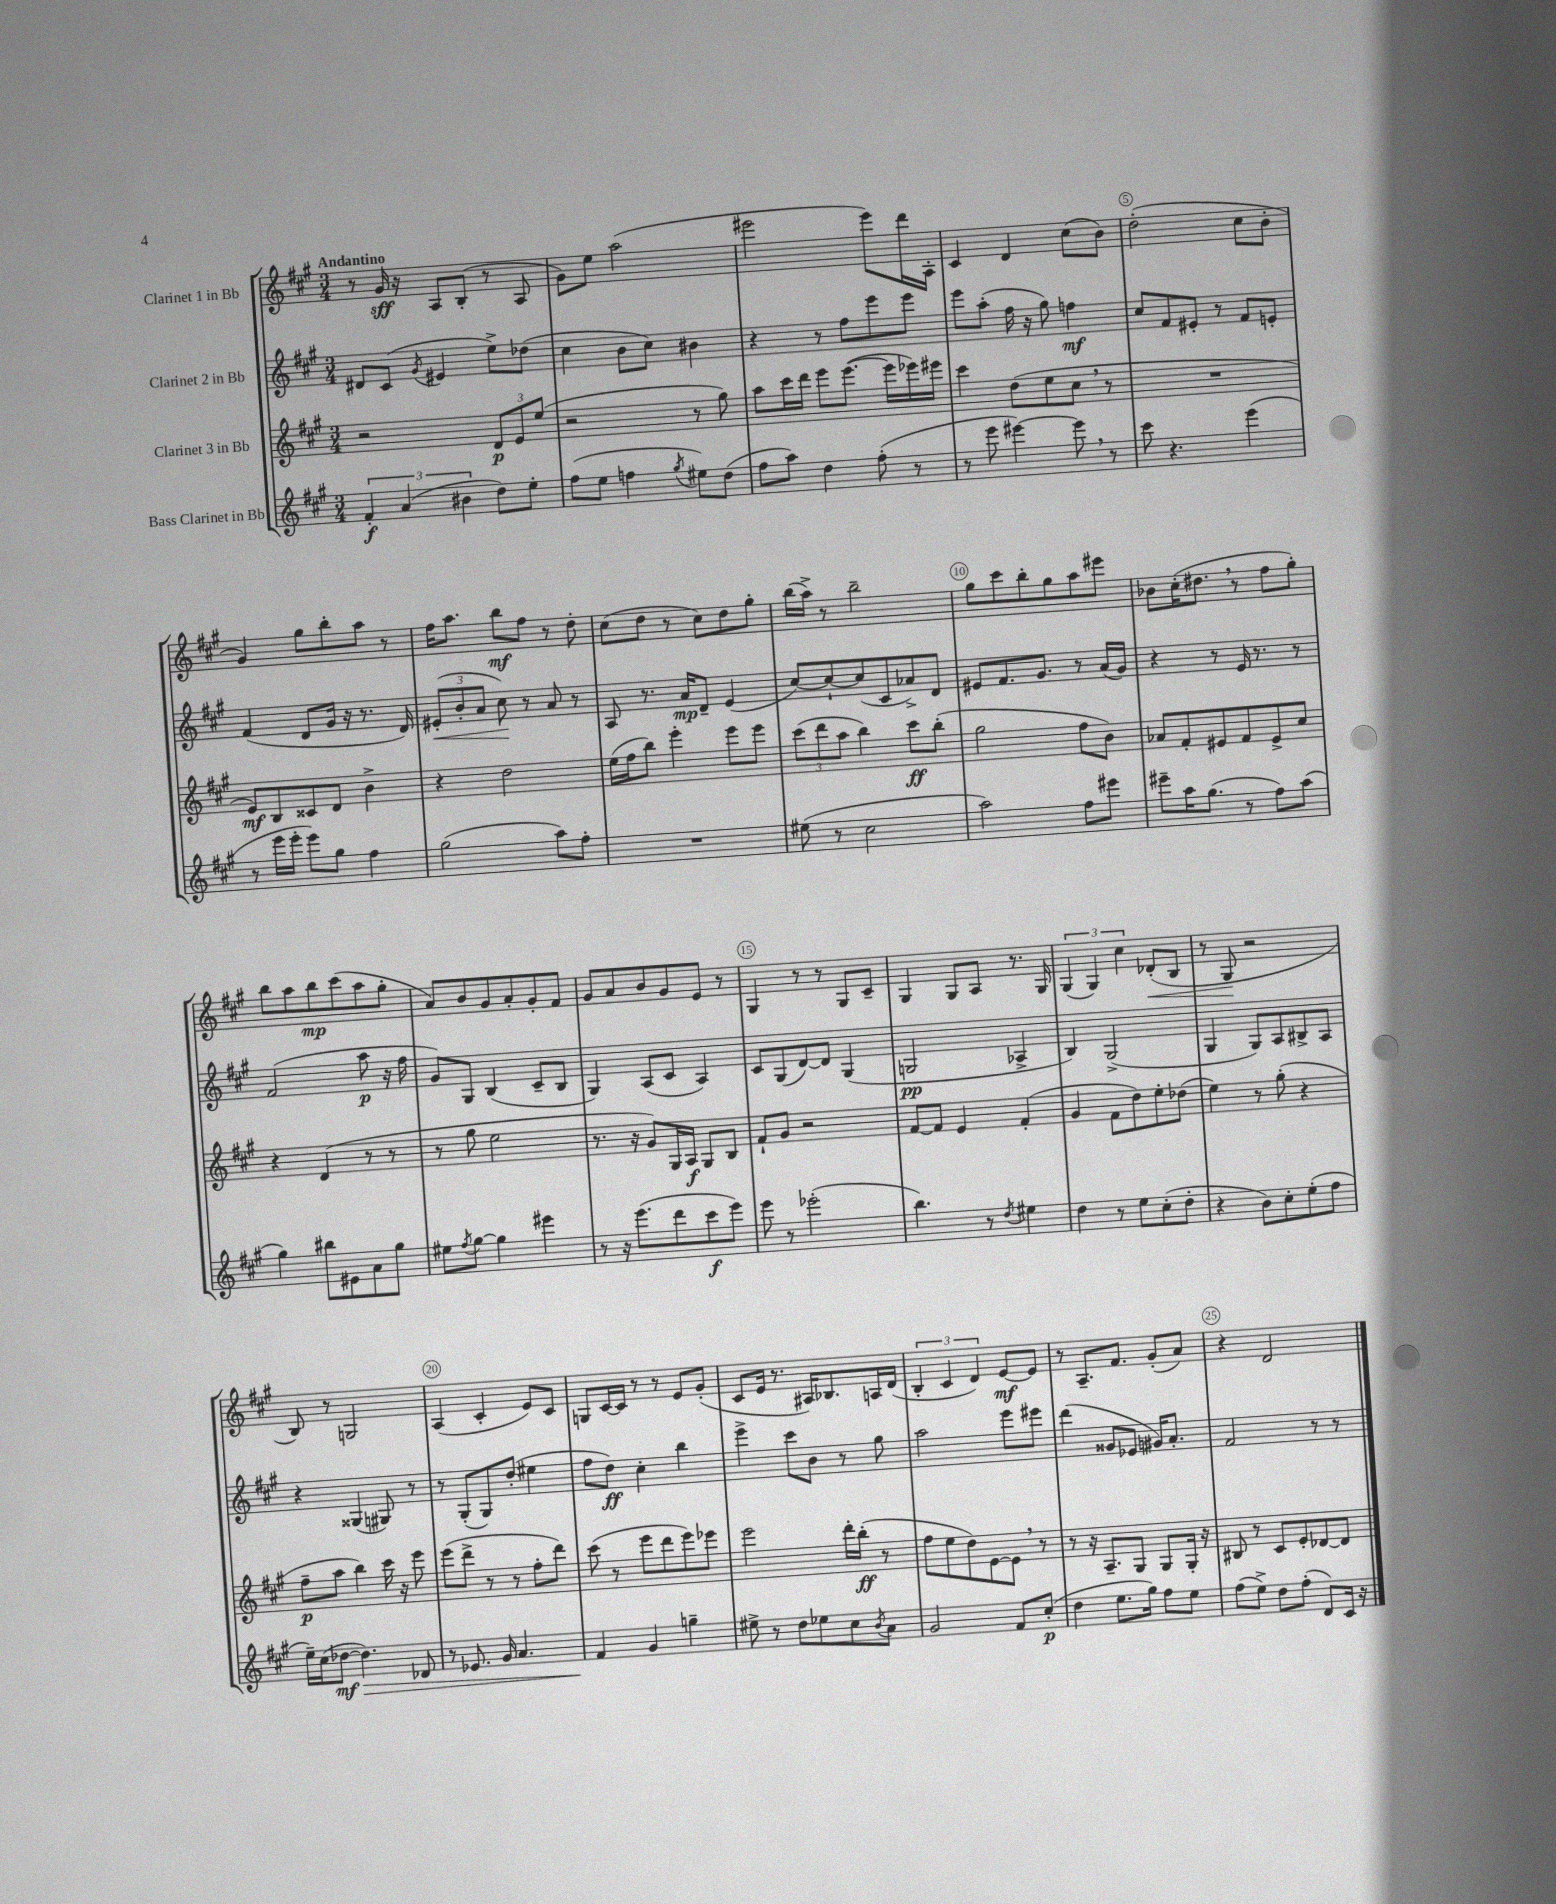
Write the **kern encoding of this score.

**kern	**dynam	**kern	**dynam	**kern	**dynam	**kern	**dynam
*part4	*part4	*part3	*part3	*part2	*part2	*part1	*part1
*staff4	*staff4	*staff3	*staff3	*staff2	*staff2	*staff1	*staff1
*I"Bass Clarinet in Bb	*	*I"Clarinet 3 in Bb	*	*I"Clarinet 2 in Bb	*	*I"Clarinet 1 in Bb	*
*clefG2	*	*clefG2	*	*clefG2	*	*clefG2	*
*k[f#c#g#]	*	*k[f#c#g#]	*	*k[f#c#g#]	*	*k[f#c#g#]	*
*M3/4	*	*M3/4	*	*M3/4	*	*M3/4	*
=1	=1	=1	=1	=1	=1	=1	=1
!	!	!	!	!	!	!LO:TX:a:B:t=Andantino	!
6f#'/	f	2r	.	8d#X/L	.	8r	.
.	.	.	.	(8c#/J	.	16g#/	sff
(6a/	.	.	.	.	.	.	.
.	.	.	.	.	.	16r	.
.	.	.	.	8qg#/	.	.	.
.	.	.	.	4e#X/	.	8A/L	.
6b#X\	.	.	.	.	.	.	.
.	.	.	.	.	.	(8B'/J	.
8dd\L)	.	12d/L	p	8ee^\L)	.	8r	.
.	.	12e/	.	.	.	.	.
8ee'\J	.	.	.	(8dd-X\J	.	8A/	.
.	.	(12ee/J	.	.	.	.	.
=2	=2	=2	=2	=2	=2	=2	=2
(8ff#\L	.	2r	.	4cc#\	.	8g#\L)	.
8ee\J	.	.	.	.	.	8ee\J	.
4ffn\	.	.	.	8b\L	.	(2aa\	.
.	.	.	.	8cc#\J)	.	.	.
8qgg#/	.	.	.	.	.	.	.
8ee#X\L)	.	8r	.	4b#X\	.	.	.
(8dd\J	.	8gg#\)	.	.	.	.	.
=3	=3	=3	=3	=3	=3	=3	=3
8ff#\L	.	8aa\L	.	4r	.	2eee#X\	.
8aa\J)	.	16ccc#\L	.	.	.	.	.
.	.	16ddd\JJ	.	.	.	.	.
4dd\	.	8eee\L	.	8r	.	.	.
.	.	([8.eee\J	.	8ff#\L	.	.	.
(8ff#'\	.	.	.	8eee\	.	8eee#\L)	.
.	.	16eee\LL]	.	.	.	.	.
8r	.	16eee-X\)	.	8eee\J	.	16ddd\L	.
.	.	16eee#X\JJ	.	.	.	16A'\JJ	.
=4	=4	=4	=4	=4	=4	=4	=4
8r	.	4ccc#\	.	8eee\L	.	4c#/	.
8eee\	.	.	.	(8aa'\J	.	.	.
[4eee#X\)	.	(8dd\L	.	16ff#\	.	4d/	.
.	.	.	.	16r	.	.	.
.	.	8ee\	.	8gg#\)	.	.	.
8eee#,\]	.	8cc#,\J	.	4ffn\	mf	(8cc#\L	.
8r	.	8r	.	.	.	8b\J)	.
=5	=5	=5	=5	=5	=5	=5	=5
8ccc#\	.	2.r	.	8cc#/L	.	(2dd'\	.
4.r	.	.	.	8f#/	.	.	.
.	.	.	.	8e#X'/J	.	.	.
.	.	.	.	8r	.	.	.
(4eee\	.	.	.	8f#/L	.	8cc#\L	.
.	.	.	.	8en'/J	.	8b'\J	.
!!LO:LB:g=z
=6	=6	=6	=6	=6	=6	=6	=6
8r	.	8e/L)	mf	(4f#/	.	4g#/)	.
16eee\LL	.	8B/	.	.	.	.	.
16eee'\JJ	.	.	.	.	.	.	.
8eee\L)	.	8c##X/	.	8d/L	.	8gg#\L	.
8gg#\J	.	8d/J	.	16g#/Jk	.	8bb'\	.
.	.	.	.	16r	.	.	.
4ff#\	.	4b^\	.	8.r	.	8aa\J	.
.	.	.	.	.	.	8r	.
.	.	.	.	16d/)	.	.	.
=7	=7	=7	=7	=7	=7	=7	=7
!	!	!	!	!	!LO:HP:b	!	!
(2gg#\	.	4r	.	(12e#X'/L	<	16ff#\KL	.
.	.	.	.	.	.	8.aa\J	.
.	.	.	.	12b'/	.	.	.
.	.	.	.	12a/J	.	.	.
.	.	2dd\	.	8cc#\)	.	8bb\L	mf
.	.	.	.	8r	[	8ff#\J	.
8aa\L)	.	.	.	8a/	.	8r	.
8ff#'\J	.	.	.	8r	.	8dd'\	.
=8	=8	=8	=8	=8	=8	=8	=8
2.r	.	(16ee\LL	.	8A/	.	(8cc#\L	.
.	.	16ff#\J	.	.	.	.	.
.	.	8bb\J)	.	8.r	.	8dd\J	.
.	.	4eee'\	.	.	.	8r	.
.	.	.	.	16a/KL	mp	.	.
.	.	.	.	8d~/J	.	8cc#\L)	.
.	.	8eee\L	.	(4e/	.	8dd\	.
.	.	8eee\J	.	.	.	8gg#'\J	.
=9	=9	=9	=9	=9	=9	=9	=9
(8ee#X\	.	(12ccc#\L	.	[8cc#/L)	.	(16bb\LL	.
.	.	.	.	.	.	16aa^\JJ)	.
.	.	12ddd\	.	.	.	.	.
8r	.	.	.	8cc#`/_	.	8r	.
.	.	12aa\J	.	.	.	.	.
2cc#\	.	4bb\)	.	(8cc#/]	.	2bb~\	.
.	.	.	.	8c#/	.	.	.
.	.	8ccc#\L	ff	8a-X^/)	.	.	.
.	.	(8bb'\J	.	8d/J	.	.	.
=10	=10	=10	=10	=10	=10	=10	=10
2aa\)	.	2gg#\	.	8e#X/L	.	8gg#\L	.
.	.	.	.	8.f#/	.	8ccc#\	.
.	.	.	.	.	.	8bb'\	.
.	.	.	.	8.g#/J	.	.	.
.	.	.	.	.	.	8gg#\	.
8ff#\L	.	8ff#\L	.	8r	.	8aa\	.
8eee#X\J	.	8b\J)	.	(16a/LL	.	8eee#X\J	.
.	.	.	.	16g#/JJ)	.	.	.
=11	=11	=11	=11	=11	=11	=11	=11
8eee#X~\L	.	8a-X/L	.	4r	.	8b-X\L	.
16aa\K	.	8f#'/	.	.	.	(16cc#'\K	.
(8.gg#\J	.	.	.	.	.	8.dd#X,\J	.
.	.	8e#X/	.	8r	.	.	.
8r	.	8f#/	.	16e/	.	8r	.
.	.	.	.	8.r	.	.	.
8ff#\L)	.	8e#^/	.	.	.	8ff#\L	.
(8aa\J	.	8cc#/J	.	8r	.	8gg#'\J)	.
!!LO:LB:g=z
=12	=12	=12	=12	=12	=12	=12	=12
4gg#\)	.	4r	.	(2f#/	.	8bb\L	.
.	.	.	.	.	.	8aa\	.
8bb#X\L	.	(4d/	.	.	.	8bb\	mp
8e#X\	.	.	.	.	.	(8ccc#\	.
8a\	.	8r	.	8aa\	p	8aa\	.
8gg#\J	.	8r	.	16r	.	8gg#'\J	.
.	.	.	.	16ff#\	.	.	.
=13	=13	=13	=13	=13	=13	=13	=13
8ee#X\L	.	8r	.	8g#/L)	.	8a/L)	.
8qff#/	.	.	.	.	.	.	.
[8gg#\J	.	8gg#\	.	8G#/J	.	8b/	.
4gg#\]	.	2ee\	.	(4B/	.	8g#/	.
.	.	.	.	.	.	8a'/	.
4eee#X\	.	.	.	8c#~/L	.	8g#'/	.
.	.	.	.	8B/J	.	8f#/J	.
=14	=14	=14	=14	=14	=14	=14	=14
8r	.	8.r	.	4G#/)	.	8g#/L	.
16r	.	.	.	.	.	8a/	.
(8.eee\L	.	16r	.	.	.	.	.
.	.	8g#/L)	.	(8A/L	.	8b/	.
8ddd\	.	16G#/L	.	8c#/J	.	8g#/	.
.	.	16A/JJ	f	.	.	.	.
8ccc#\	f	8G#/L	.	4A/)	.	8e/J	.
8eee\J)	.	8B/J	.	.	.	8r	.
=15	=15	=15	=15	=15	=15	=15	=15
8eee\	.	8f#`/L	.	8c#/L	.	4G#/	.
8r	.	8g#/J	.	(8G#/	.	.	.
(2eee-X'\	.	2r	.	[8d/)	.	8r	.
.	.	.	.	8d/J]	.	8r	.
.	.	.	.	(4G#/	.	8G#/L	.
.	.	.	.	.	.	8c#~/J	.
=16	=16	=16	=16	=16	=16	=16	=16
4.bb\)	.	[8f#/L	.	2Gn/	pp	4G#/	.
.	.	8f#/J]	.	.	.	.	.
.	.	4e/	.	.	.	8G#/L	.
8r	.	.	.	.	.	8A/J	.
8qdd/	.	.	.	.	.	.	.
4ee#X\	.	(4f#'/	.	4A-X^/	.	8.r	.
.	.	.	.	.	.	16G#/	.
=17	=17	=17	=17	=17	=17	=17	=17
4dd\	.	4g#/	.	4B/)	.	(6G#/	.
.	.	.	.	.	.	6G#/)	.
8r	.	8f#\L	.	(2G#^/	.	.	.
.	.	.	.	.	.	6cc#\	.
8ee\L	.	8dd\)	.	.	.	.	.
!	!	!	!	!	!	!	!LO:HP:b
(8cc#'\	.	8ee'\	.	.	.	(8d-X'/L	<
8dd'\J	.	(8dd-X\J	.	.	.	8B/J	.
=18	=18	=18	=18	=18	=18	=18	=18
4r	.	4ee\)	.	4G#/	.	8r	.
.	.	.	.	.	.	8G#/	.
8b\L)	.	8r	.	8G#/L)	.	2r	[
8cc#'\	.	(8gg#'\	.	8A/	.	.	.
(8ee'\	.	4r	.	8B#X^/	.	.	.
8ff#\J	.	.	.	8A/J	.	.	.
!!LO:LB:g=z
=19	=19	=19	=19	=19	=19	=19	=19
16ee~\LL)	.	8ff#~\L	p	4r	.	8B/)	.
(16cc#\J	.	.	.	.	.	.	.
[8dd-X\J	mf	8aa\J	.	.	.	8r	.
!	!LO:HP:b	!	!	!	!	!	!
4.dd-\])	>	4bb\)	.	(4G##X/	.	2Gn/	.
.	.	16ccc#\	.	8G#X/)	.	.	.
.	.	16r	.	.	.	.	.
8d-X/	.	8eee\	.	8r	.	.	.
=20	=20	=20	=20	=20	=20	=20	=20
8r	.	(8eee\L	.	8r	.	(4A/	.
8.e-X/	.	8ddd^\J	.	(8G#'/L	.	.	.
.	.	8r	.	8G#/)	.	4c#'/	.
16g#/	.	.	.	.	.	.	.
4.a/	.	8r	.	(8dd'/J	.	.	.
.	.	8ff#'\L	.	4ee#X\	.	8e/L)	.
.	.	8ddd\J)	.	.	.	8c#/J	.
=21	=21	=21	=21	=21	=21	=21	=21
4f#/	.	(8ccc#\	.	8ff#\L	.	8Gn/L	.
.	.	8r	.	8dd\J)	ff	[16c#/L	.
.	.	.	.	.	.	16c#/JJ]	.
4g#/	]	8eee\L	.	4cc#'\	.	8r	.
.	.	8ddd\	.	.	.	8r	.
4ggn~\	.	8eee\)	.	4bb\	.	8e/L	.
.	.	8eee-X\J	.	.	.	(8g#'/J	.
=22	=22	=22	=22	=22	=22	=22	=22
8ee#X^\	.	2eee\	.	4eee^\	.	8c#/L	.
8r	.	.	.	.	.	16e/Jk	.
.	.	.	.	.	.	8.r	.
8dd\L	.	.	.	8ccc#\L	.	.	.
8ee-X\	.	.	.	8b\J	.	16A#X/KL)	.
.	.	.	.	.	.	8.B-X/	.
8cc#\	.	16ddd'\LL	.	8r	.	.	.
.	.	(16bb'\JJ	ff	.	.	.	.
8qb/	.	.	.	.	.	.	.
8a\J	.	8r	.	8gg#\	.	16An/L	.
.	.	.	.	.	.	(16d/JJ	.
=23	=23	=23	=23	=23	=23	=23	=23
2g#/	.	8ff#\L	.	2aa\	.	6B'/	.
.	.	8ee\	.	.	.	.	.
.	.	.	.	.	.	6c#/	.
.	.	8dd\)	.	.	.	.	.
.	.	.	.	.	.	6d/)	.
.	.	[8e\	.	.	.	.	.
8f#/L	.	8e,\J]	.	8eee\L	.	[8e/L	mf
(8cc#'/J	p	8r	.	8eee#X\J	.	8e/J]	.
=24	=24	=24	=24	=24	=24	=24	=24
4dd\	.	8r	.	(4ddd\	.	8r	.
.	.	16r	.	.	.	8.A~/L	.
.	.	8.A~/L	.	.	.	.	.
8.ee\L	.	.	.	8g##X/L	.	.	.
.	.	.	.	.	.	8.f#/J	.
.	.	8G#/J	.	8e-X/J	.	.	.
16gg#\Jk)	.	.	.	.	.	.	.
8ff#\L	.	8G#/L	.	16g#X/KL)	.	(8g#'/L	.
.	.	.	.	8.a'/J	.	.	.
8ee\J	.	16G#'/Jk	.	.	.	8a/J)	.
.	.	16r	.	.	.	.	.
=25	=25	=25	=25	=25	=25	=25	=25
(8ff#\L	.	8B#X/	.	2f#/	.	4r	.
8ee^\J)	.	8r	.	.	.	.	.
8dd\L	.	8c#/L	.	.	.	2d/	.
(8ff#'\J	.	8e'/	.	.	.	.	.
8d/L)	.	[8d-X/	.	8r	.	.	.
16c#/Jk	.	8d-/J]	.	8r	.	.	.
16r	.	.	.	.	.	.	.
==	==	==	==	==	==	==	==
*-	*-	*-	*-	*-	*-	*-	*-
